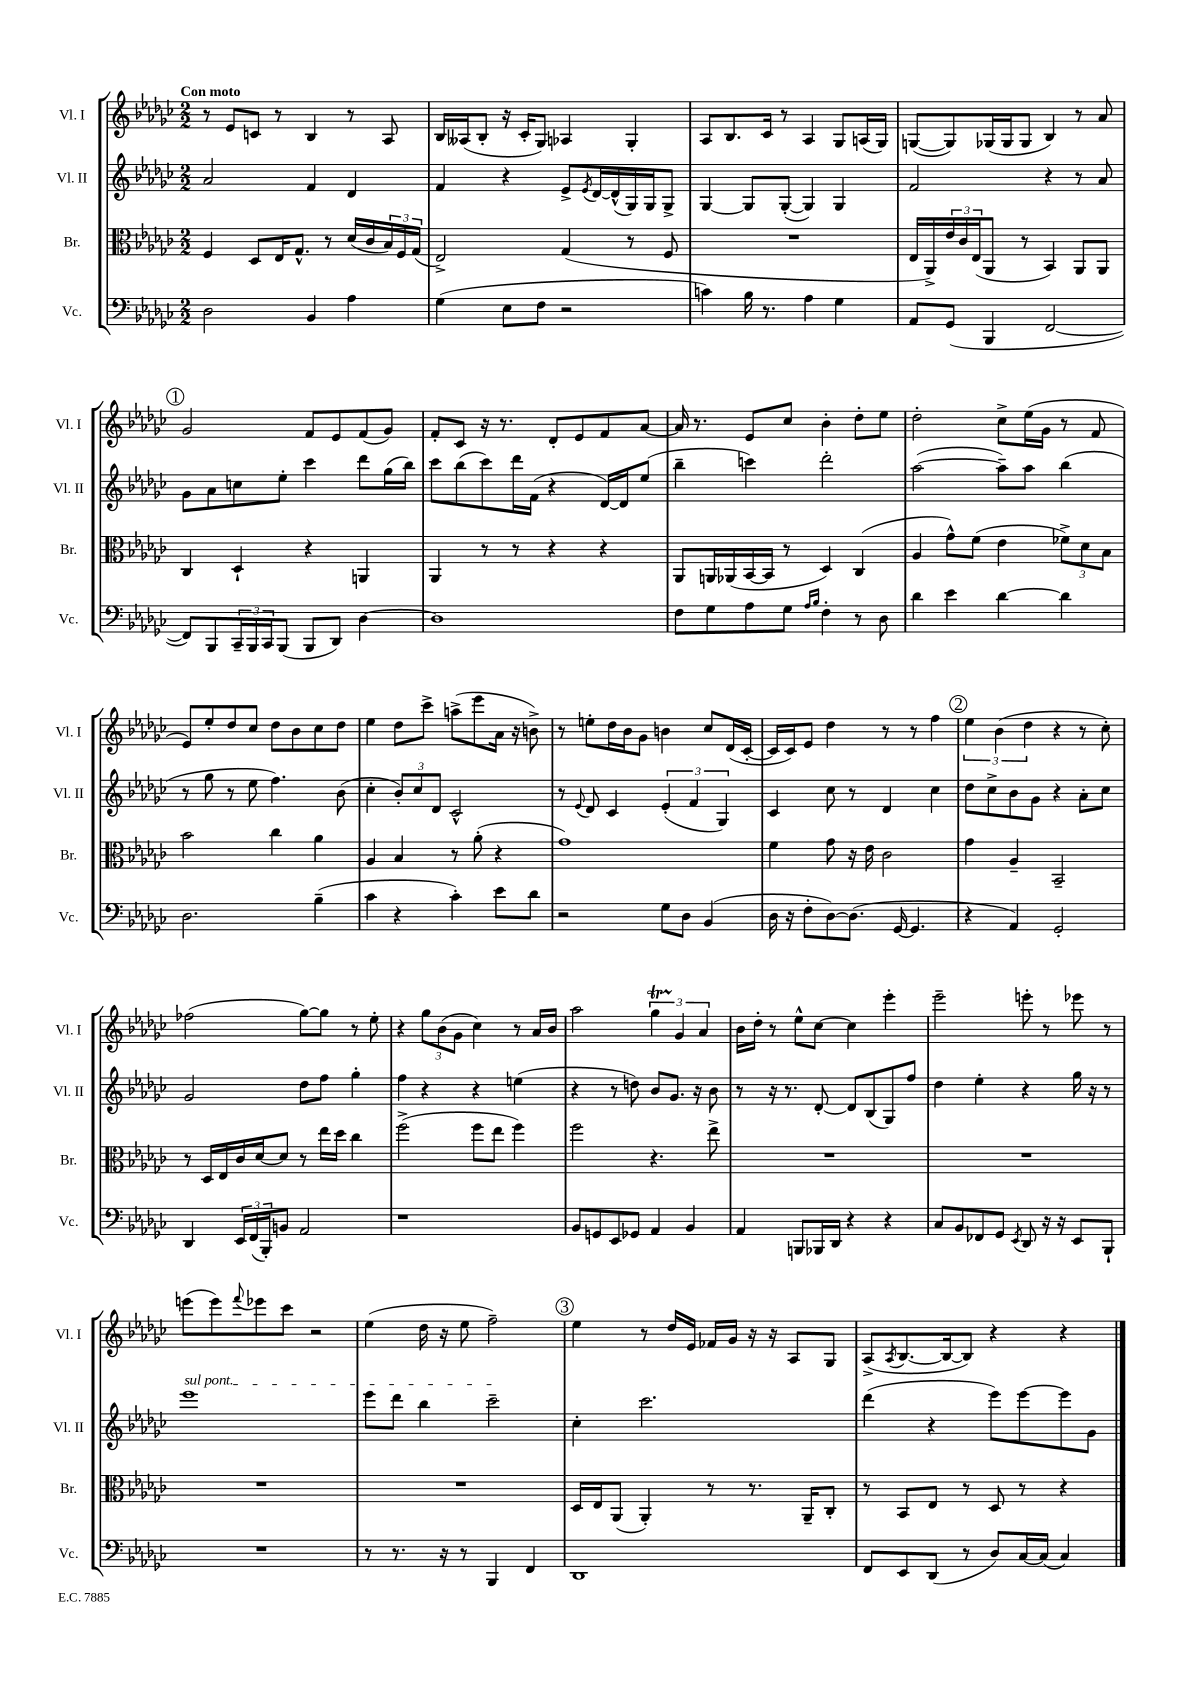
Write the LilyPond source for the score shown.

<<
\new StaffGroup <<
\new Staff = "s0" \with { instrumentName = "Vl. I" shortInstrumentName = "Vl. I" } {
    \clef treble \key ges \major \numericTimeSignature \time 2/2 \tempo "Con moto"
    r8 ees'8 c'8 r8 bes4 r8 aes8 |
    bes16 aeses16( bes8-. r16 ces'16-. ges8) aes4 ges4-. |
    aes8 bes8. ces'16 r8 aes4 ges8 a16( ges16) |
    g8~( g8) ges16( ges16 ges8 bes4) r8 aes'8 |
    \mark \markup { \circle "1" } ges'2 f'8 ees'8 f'8( ges'8) |
    f'8-. ces'8 r16 r8. des'8-. ees'8 f'8 aes'8~ |
    aes'16 r8. ees'8 ces''8 bes'4-. des''8-. ees''8 |
    des''2-. ces''8-> ees''16( ges'16 r8 f'8 |
    ees'8) ees''8-. des''8 ces''8 des''8 bes'8 ces''8 des''8 |
    ees''4 des''8 ces'''8-> a''8->( ees'''8 aes'16 r16 b'8->) |
    r8 e''8-. des''16 bes'16 ges'8 b'4 ces''8 des'16( ces'16~-. |
    ces'16 ces'16) ees'8 des''4 r8 r8 f''4 |
    \mark \markup { \circle "2" } \tuplet 3/2 { ees''4 bes'4( des''4 } r4 r8 ces''8-.) |
    fes''2( ges''8~) ges''8 r8 ees''8-. |
    r4 \tuplet 3/2 { ges''8 bes'8( ges'8 } ces''4) r8 aes'16 bes'16 |
    aes''2 \tuplet 3/2 { ges''4\startTrillSpan ges'4\stopTrillSpan aes'4 } |
    bes'16 des''16-. r8 ees''8-^ ces''8~ ces''4 ees'''4-. |
    ees'''2-- e'''8-. r8 ees'''8 r8 |
    e'''8( e'''8) \appoggiatura { f'''8 } ees'''8 ces'''8 r2 |
    ees''4( des''16 r16 ees''8 f''2--) |
    \mark \markup { \circle "3" } ees''4 r8 des''16 ees'16 fes'16 ges'16 r16 r16 aes8 ges8 |
    aes8->( \acciaccatura { aes8 } bes8.~ bes16~ bes8) r4 r4 \bar "|." |
}
\new Staff = "s1" \with { instrumentName = "Vl. II" shortInstrumentName = "Vl. II" } {
    \clef treble \key ges \major \numericTimeSignature \time 2/2
    aes'2 f'4 des'4 |
    f'4 r4 ees'8-> \acciaccatura { ees'8 } des'16~ des'16-^( ges16) ges16 ges8-> |
    ges4~ ges8 ges8~-.( ges4) ges4 |
    f'2 r4 r8 aes'8 |
    \mark \markup { \circle "1" } ges'8 aes'8 c''8 ees''8-. ces'''4 des'''8 ges''16( bes''16) |
    ces'''8 bes''8( ces'''8) des'''16 f'16( r4 des'16~) des'16 ees''8( |
    bes''4-- c'''4) des'''2-. |
    aes''2~( aes''8--) aes''8 bes''4( |
    r8 ges''8 r8 ees''8 f''4.) bes'8( |
    ces''4-. \tuplet 3/2 { bes'8-.) ces''8 des'8 } ces'2-^ |
    r8 \appoggiatura { ees'8 } des'8 ces'4 \tuplet 3/2 { ees'4-.( f'4 ges4) } |
    ces'4 ces''8 r8 des'4 ces''4 |
    \mark \markup { \circle "2" } des''8 ces''8-> bes'8 ges'8 r4 aes'8-. ces''8 |
    ges'2 des''8 f''8 ges''4-. |
    f''4 r4 r4 e''4( |
    r4 r8 d''8) bes'8 ges'8. r16 bes'8 |
    r8 r16 r8. des'8~-. des'8 bes8( ges8) f''8 |
    des''4 ees''4-. r4 ges''16 r16 r8 |
    \once \override TextSpanner.bound-details.left.text = \markup { \italic "sul pont." } ees'''1\startTextSpan |
    ees'''8 des'''8 bes''4 ces'''2--\stopTextSpan |
    \mark \markup { \circle "3" } ces''4-. ces'''2. |
    des'''4( r4 ees'''8) ees'''8~ ees'''8 ges'8 \bar "|." |
}
\new Staff = "s2" \with { instrumentName = "Br." shortInstrumentName = "Br." } {
    \clef alto \key ges \major \numericTimeSignature \time 2/2
    f4 des8 ees16 ges8.-^ r8 des'16( ces'16 \tuplet 3/2 { bes16) f16 ges16( } |
    ees2->) ges4( r8 f8 |
    R1 |
    ees16 aes,16->) \tuplet 3/2 { ees'16 ces'16 ees16( } aes,8 r8 bes,4) aes,8 aes,8 |
    \mark \markup { \circle "1" } ces4 des4-! r4 a,4 |
    aes,4 r8 r8 r4 r4 |
    aes,8 a,16 aes,16( bes,16~ bes,16 r8 des4) ces4( |
    aes4 ges'8-^) f'8( ees'4 \tuplet 3/2 { fes'8->) des'8 bes8 } |
    bes'2 ces''4 aes'4 |
    aes4 bes4 r8 aes'8-.( r4 |
    ges'1) |
    f'4 ges'8 r16 ees'16 ces'2 |
    \mark \markup { \circle "2" } ges'4 aes4-- bes,2-- |
    r8 des16 ees16 ces'16 des'16~ des'8 r8 ees''16 des''16 ces''4 |
    f''2->( f''8 ees''8 f''4) |
    f''2 r4. ees''8-> |
    R1 |
    R1 |
    R1 |
    R1 |
    \mark \markup { \circle "3" } des16 ees16 aes,8( aes,4-.) r8 r8. aes,16-- ces8-. |
    r8 bes,8 ees8 r8 des8 r8 r4 \bar "|." |
}
\new Staff = "s3" \with { instrumentName = "Vc." shortInstrumentName = "Vc." } {
    \clef bass \key ges \major \numericTimeSignature \time 2/2
    des2 bes,4 aes4 |
    ges4( ees8 f8 r2 |
    c'4) bes16 r8. aes4 ges4 |
    aes,8 ges,8( bes,,4 f,2~ |
    \mark \markup { \circle "1" } f,8) bes,,8 \tuplet 3/2 { ces,16-- bes,,16 ces,16 } bes,,8( bes,,8 des,8) des4~ |
    des1 |
    f8 ges8 aes8 ges8 \grace { aes16 bes16 } f4-. r8 des8 |
    des'4 ees'4 des'4~ des'4 |
    des2. bes4--( |
    ces'4 r4 ces'4-.) ees'8 des'8 |
    r2 ges8 des8 bes,4( |
    des16 r16 f8-. des8~) des8.( ges,16~ ges,4. |
    \mark \markup { \circle "2" } r4 aes,4) ges,2-. |
    des,4 \tuplet 3/2 { ees,16 f,16( bes,,16-.) } b,8 aes,2 |
    r1 |
    bes,8 g,8 ees,8 ges,8 aes,4 bes,4 |
    aes,4 b,,8 bes,,16 des,16 r4 r4 |
    ces8 bes,8 fes,8 ges,8 \acciaccatura { ees,8 } des,8 r16 r16 ees,8 bes,,8-! |
    R1 |
    r8 r8. r16 r8 bes,,4 f,4 |
    \mark \markup { \circle "3" } des,1 |
    f,8 ees,8 des,8( r8 des8) ces16~ ces16( ces4) \bar "|." |
}
>>
>>
\layout { \context { \Score \remove "Bar_number_engraver" } }
